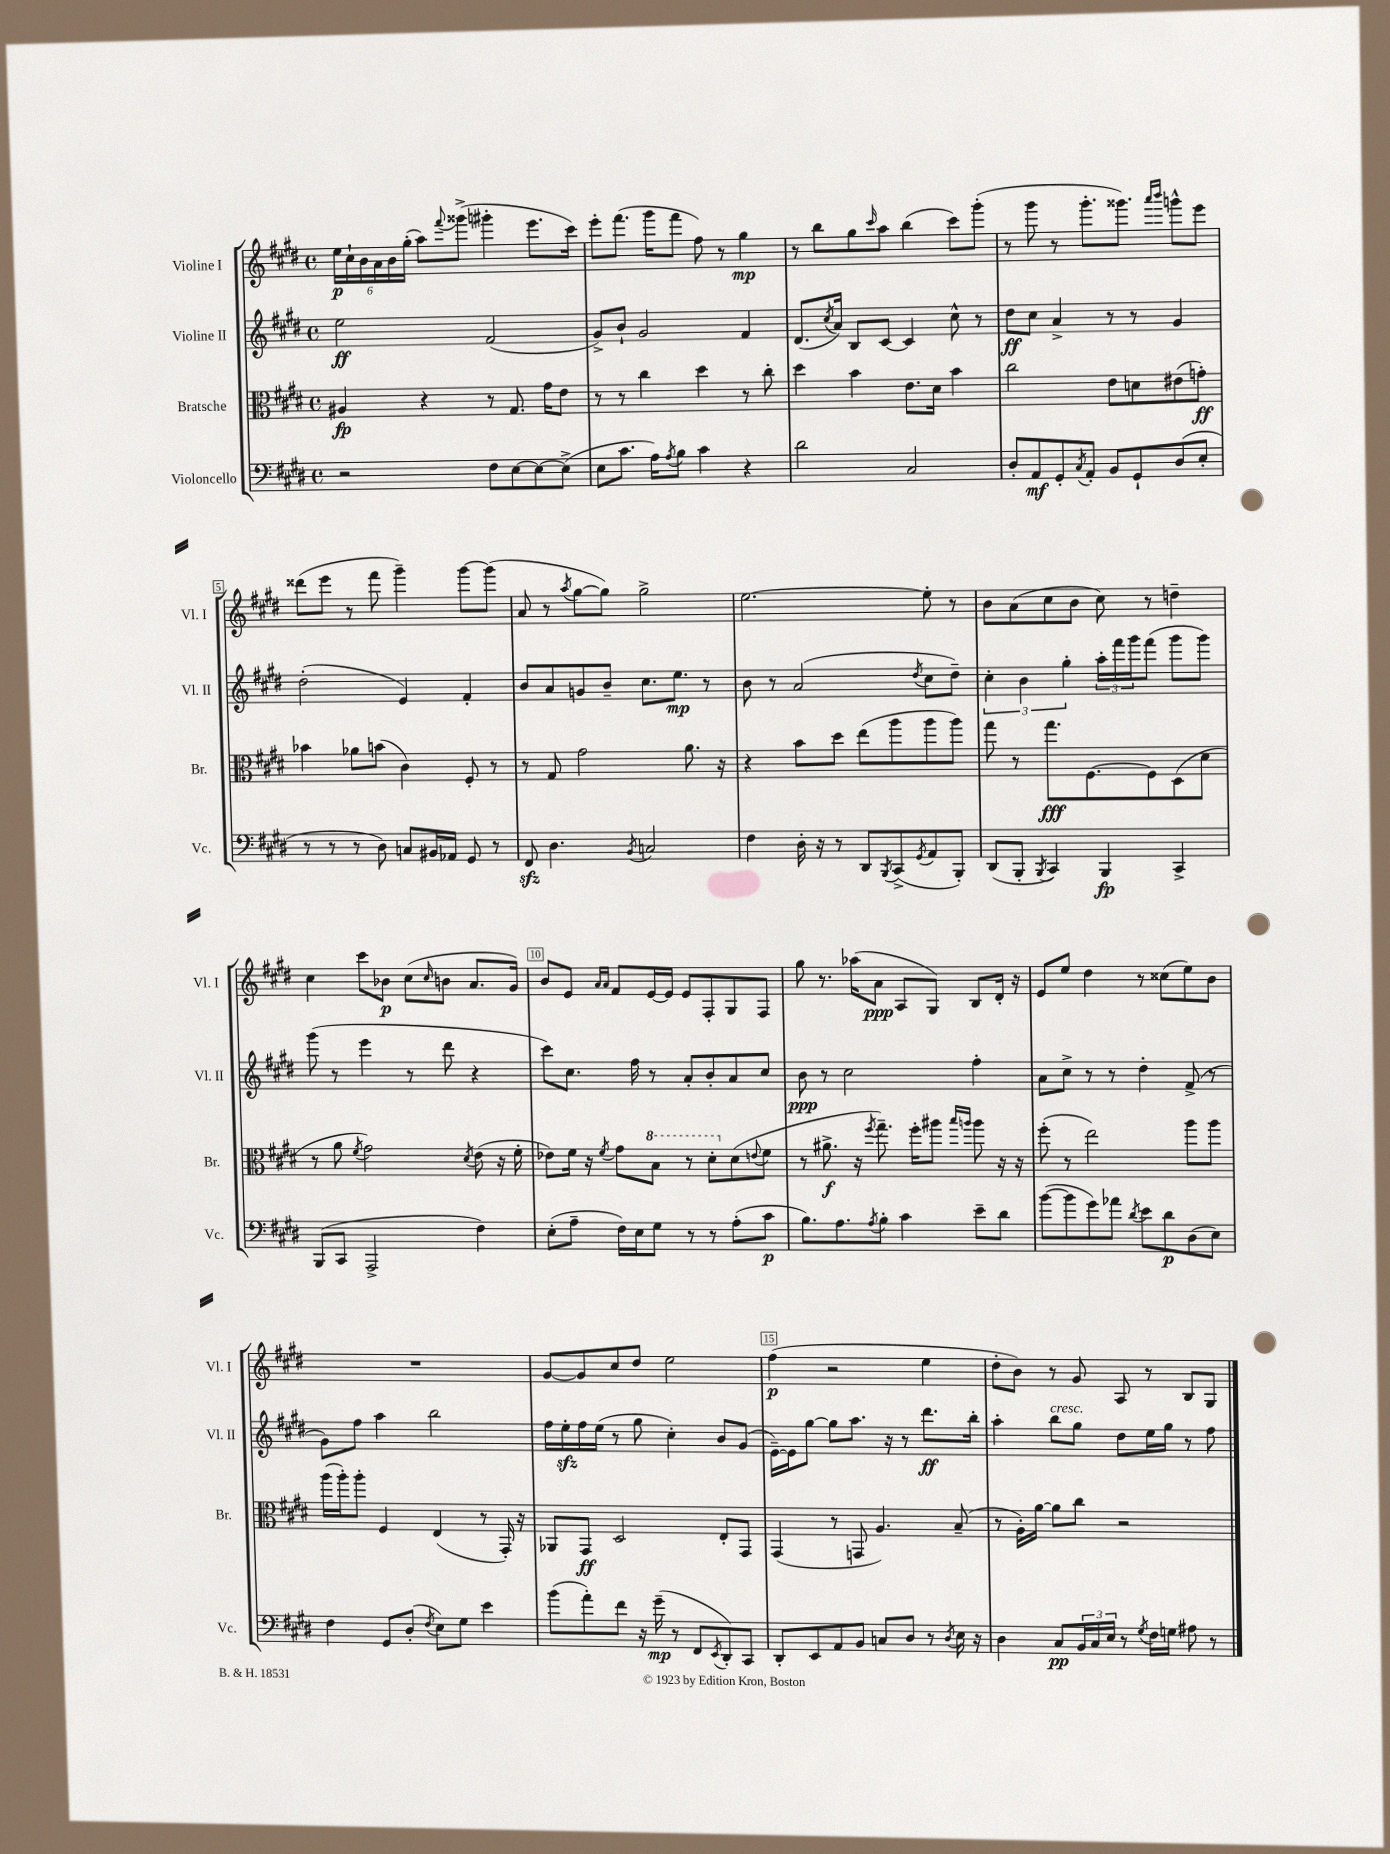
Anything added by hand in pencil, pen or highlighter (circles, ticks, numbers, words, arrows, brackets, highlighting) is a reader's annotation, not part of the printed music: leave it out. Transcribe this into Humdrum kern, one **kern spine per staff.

**kern	**dynam	**kern	**dynam	**kern	**dynam	**kern	**dynam
*part4	*part4	*part3	*part3	*part2	*part2	*part1	*part1
*staff4	*staff4	*staff3	*staff3	*staff2	*staff2	*staff1	*staff1
*I"Violoncello	*	*I"Bratsche	*	*I"Violine II	*	*I"Violine I	*
*I'Vc.	*	*I'Br.	*	*I'Vl. II	*	*I'Vl. I	*
*clefF4	*	*clefC3	*	*clefG2	*	*clefG2	*
*k[f#c#g#d#]	*	*k[f#c#g#d#]	*	*k[f#c#g#d#]	*	*k[f#c#g#d#]	*
*M4/4	*	*M4/4	*	*M4/4	*	*M4/4	*
*met(c)	*	*met(c)	*	*met(c)	*	*met(c)	*
=1	=1	=1	=1	=1	=1	=1	=1
2r	.	4A#X/	fp	2ee\	ff	24ee\LL	p
.	.	.	.	.	.	24cc#`\	.
.	.	.	.	.	.	24b\	.
.	.	.	.	.	.	24a\	.
.	.	.	.	.	.	24b\	.
.	.	.	.	.	.	(24gg#'\JJ	.
.	.	4r	.	.	.	8aa\L)	.
.	.	.	.	.	.	8qqfff#/	.
.	.	.	.	.	.	(8ggg##X^\J	.
8F#\L	.	8r	.	(2f#/	.	4ggg#X'\	.
[8E\	.	8.G#/	.	.	.	.	.
8E\_	.	.	.	.	.	8.eee\L	.
.	.	16g#\KL	.	.	.	.	.
(8E^\J]	.	8e\J	.	.	.	.	.
.	.	.	.	.	.	16ccc#\Jk)	.
=2	=2	=2	=2	=2	=2	=2	=2
8E\L	.	8r	.	8g#^/L)	.	8eee'\L	.
8.c#\J	.	8r	.	8b`/J	.	(8.fff#\J	.
.	.	4cc#\	.	2g#/	.	.	.
16A\KL)	.	.	.	.	.	16ggg#\KL	.
8qA/	.	.	.	.	.	.	.
8B\J	.	.	.	.	.	8fff#\J	.
4c#\	.	4dd#\	.	.	.	8ff#\)	.
.	.	.	.	.	.	8r	.
4r	.	8r	.	4f#/	.	4gg#\	mp
.	.	8cc#'\	.	.	.	.	.
=3	=3	=3	=3	=3	=3	=3	=3
2d#\	.	4dd#\	.	(8.d#/L	.	8r	.
.	.	.	.	.	.	8bb\L	.
.	.	.	.	8qcc#/	.	.	.
.	.	.	.	16a/Jk)	.	.	.
.	.	4b\	.	8B/L	.	8gg#\	.
.	.	.	.	.	.	16qqccc#/	.
.	.	.	.	[8c#/J	.	8aa\J	.
2C#/	.	8.e\L	.	4c#/]	.	(4bb\	.
.	.	16d#\Jk	.	.	.	.	.
.	.	4b\	.	8cc#^^\	.	8ccc#\L)	.
.	.	.	.	8r	.	(8ggg#'\J	.
=4	=4	=4	=4	=4	=4	=4	=4
8D#'/L	.	2cc#\	.	8dd#\L	ff	8r	.
8AA/	mf	.	.	8cc#\J	.	8ggg#\	.
8GG#'/	.	.	.	4a^/	.	8r	.
8qC#/	.	.	.	.	.	.	.
8AA'/J	.	.	.	.	.	8.ggg#'\L	.
8BB/L	.	8e\L	.	8r	.	.	.
.	.	.	.	.	.	8.ggg##X\J)	.
8GG#`/	.	8dn\	.	8r	.	.	.
.	.	.	.	.	.	16qqaaa/LL	.
.	.	.	.	.	.	16qqbbb/JJ	.
(8D#/	.	(8e#X\	.	4g#/	.	8gggn^^\L	.
8E'/J	.	8gn'\J)	ff	.	.	8eee\J	.
!!LO:LB:g=z
=5	=5	=5	=5	=5	=5	=5	=5
8r	.	4b-X\	.	(2dd#'\	.	(8ddd##X\L	.
8r	.	.	.	.	.	8eee\J	.
8r	.	8a-X\L	.	.	.	8r	.
8D#\)	.	(8bn\J	.	.	.	8fff#\	.
8Cn/L	.	4c#\)	.	4e/)	.	4ggg#~\)	.
16BB#X/L	.	.	.	.	.	.	.
16AA-X/JJ	.	.	.	.	.	.	.
8GG#/	.	8F#'/	.	4f#'/	.	[8ggg#\L	.
8r	.	8r	.	.	.	(8ggg#\J]	.
=6	=6	=6	=6	=6	=6	=6	=6
8FF#zz/	.	8r	.	8b/L	.	8a/	.
4.D#\	.	8G#/	.	8a/	.	8r	.
.	.	.	.	.	.	8qaa/	.
.	.	2g#\	.	8gn/	.	[8gg#\L	.
.	.	.	.	8b~/J	.	8gg#\J])	.
8qBB/	.	.	.	.	.	.	.
2Cn/	.	.	.	8.cc#\L	.	2gg#^\	.
.	.	.	.	8.ee\J	mp	.	.
.	.	8.a\	.	.	.	.	.
.	.	.	.	8r	.	.	.
.	.	16r	.	.	.	.	.
=7	=7	=7	=7	=7	=7	=7	=7
4F#\	.	4r	.	8b\	.	[2.ee\	.
.	.	.	.	8r	.	.	.
16D#'\	.	8b\L	.	(2a/	.	.	.
16r	.	.	.	.	.	.	.
8r	.	8dd#\J	.	.	.	.	.
8DD#/L	.	(8ee\L	.	.	.	.	.
8qBBB/	.	.	.	.	.	.	.
(8CC#^/	.	8aa\	.	.	.	.	.
8qGG#/	.	.	.	8qdd#/	.	.	.
8AA/	.	8aa\	.	8cc#\L	.	8ee'\]	.
8BBB'/J)	.	8aa\J)	.	8dd#~\J)	.	8r	.
=8	=8	=8	=8	=8	=8	=8	=8
(8DD#/L	.	8gg#\	.	6cc#'\	.	8b\L	.
8BBB'/J	.	8r	.	.	.	(8a\	.
.	.	.	.	6b\	.	.	.
8qBBB/	.	.	.	.	.	.	.
4CC#/)	.	8.gg#\L	fff	.	.	8cc#\	.
.	.	.	.	6gg#'\	.	.	.
.	.	.	.	.	.	8b\J	.
.	.	[8.F#\	.	.	.	.	.
4BBB/	fp	.	.	24aa'\LL	.	8cc#\)	.
.	.	.	.	24fff#\	.	.	.
.	.	.	.	24ggg#\J	.	.	.
.	.	8F#\]	.	(8fff#\J	.	8r	.
4CC#^/	.	(8D#\	.	8ggg#\L	.	4ddn~\	.
.	.	8d#\J	.	8ggg#\J)	.	.	.
!!LO:LB:g=z
=9	=9	=9	=9	=9	=9	=9	=9
(8BBB/L	.	8r	.	(8ggg#\	.	4cc#\	.
8CC#/J	.	8a\	.	8r	.	.	.
.	.	8qf#/	.	.	.	.	.
2AAA^/	.	2g#\)	.	4eee\	.	8ccc#\L	.
.	.	.	.	.	.	8b-X\J	p
.	.	.	.	8r	.	(8cc#\L	.
.	.	.	.	.	.	16qqcc#/	.
.	.	.	.	8ddd#\	.	8bn\J	.
.	.	8qd#/	.	.	.	.	.
4F#\)	.	(8e\	.	4r	.	8.a/L	.
.	.	16r	.	.	.	.	.
.	.	16f#'\	.	.	.	16g#/Jk)	.
=10	=10	=10	=10	=10	=10	=10	=10
(8E'\L	.	8e-X\L)	.	8ccc#\L)	.	8b/L	.
8A~\J	.	16f#\Jk	.	8.cc#\J	.	8e/J	.
.	.	16r	.	.	.	.	.
.	.	.	.	.	.	16qqa/LL	.
.	.	8qf#/	.	.	.	16qqa/JJ	.
16F#\LL)	.	8g#\L	.	.	.	8f#/L	.
16E\J	.	.	.	16ff#\	.	.	.
*	*	*8va	*	*	*	*	*
8G#\J	.	8b\J	.	8r	.	[16e/L	.
.	.	.	.	.	.	16e/JJ]	.
8r	.	8r	.	8a'/L	.	8e/L	.
8r	.	8dd#'\L	.	8b'/	.	8F#'/	.
*	*	*X8va	*	*	*	*	*
(8A'\L	.	(8d#\	.	8a/	.	8G#/	.
.	.	8qqen/	.	.	.	.	.
8c#\J	p	8f#\J	.	8cc#/J	.	8F#/J	.
=11	=11	=11	=11	=11	=11	=11	=11
8.B\L)	.	8r	.	8b\	ppp	8gg#\	.
.	.	8.a#X^\	f	8r	.	8.r	.
8.A\	.	.	.	.	.	.	.
.	.	.	.	2cc#\	.	.	.
.	.	16r	.	.	.	(16aa-X\KL	.
8qA/	.	8qff#/	.	.	.	.	.
8B'\J	.	8.gg#~\)	.	.	.	8a\J	ppp
4c#\	.	.	.	.	.	8A/L	.
.	.	16ff#'\KL	.	.	.	.	.
.	.	8aa#X\J	.	.	.	8G#/J)	.
.	.	16qqbb/LL	.	.	.	.	.
.	.	16qqaan/JJ	.	.	.	.	.
8e~\L	.	8aa\	.	4ff#'\	.	8B/L	.
8d#\J	.	16r	.	.	.	16d#'/Jk	.
.	.	16r	.	.	.	16r	.
=12	=12	=12	=12	=12	=12	=12	=12
([8b\L	.	(8ff#'\	.	8a\L	.	8e/L	.
8b\]	.	8r	.	8cc#^\J	.	8ee/J	.
8g#\)	.	2ee\)	.	8r	.	4dd#\	.
8a-X\J	.	.	.	8r	.	.	.
8qd#/	.	.	.	.	.	.	.
8e\L	.	.	.	4dd#'\	.	8r	.
8d#\	p	.	.	.	.	(8cc##X\L	.
(8D#\	.	8aa\L	.	(8f#^/	.	8ee\)	.
8E\J)	.	8aa\J	.	8r	.	8b\J	.
!!LO:LB:g=z
=13	=13	=13	=13	=13	=13	=13	=13
4F#\	.	(16aa\LL	.	8g#\L)	.	1r	.
.	.	16aa'\J)	.	.	.	.	.
.	.	8aa'\J	.	8ff#\J	.	.	.
8GG#/L	.	4F#/	.	4aa\	.	.	.
(8D#'/J	.	.	.	.	.	.	.
8qF#/	.	.	.	.	.	.	.
8E\L)	.	(4E/	.	2bb\	.	.	.
8G#\J	.	.	.	.	.	.	.
4e\	.	8r	.	.	.	.	.
.	.	16GG#'/)	.	.	.	.	.
.	.	16r	.	.	.	.	.
=14	=14	=14	=14	=14	=14	=14	=14
(8b\L	.	8AA-X/L	.	16ff#\LL	.	[8g#/L	.
.	.	.	.	16eezz'\	.	.	.
8a'\)	.	8GG#/J	ff	16ff#\	.	8g#/]	.
.	.	.	.	(16ee\JJ	.	.	.
8f#\J	.	2D#/	.	8r	.	8cc#/	.
16r	.	.	.	8gg#\	.	8dd#/J	.
(16g#~\	mp	.	.	.	.	.	.
8r	.	.	.	4cc#'\)	.	2ee\	.
8FF#/L	.	.	.	.	.	.	.
8qEE/	.	.	.	.	.	.	.
8DD#'/)	.	8E'/L	.	8b/L	.	.	.
8CC#/J	.	8GG#/J	.	(8g#/J	.	.	.
=15	=15	=15	=15	=15	=15	=15	=15
8DD#'/L	.	(4GG#/	.	[16e~\LL)	.	(4ff#\	p
.	.	.	.	16e\J]	.	.	.
8EE/	.	.	.	[8gg#\J	.	.	.
8AA/	.	8r	.	8gg#\L]	.	2r	.
8BB/J	.	8GGn/	.	8.aa\J	.	.	.
8Cn/L	.	4.A/)	.	.	.	.	.
.	.	.	.	16r	.	.	.
8D#/J	.	.	.	8r	.	.	.
8r	.	.	.	8.ddd#\L	ff	4ee\	.
8qD#/	.	.	.	.	.	.	.
16E\	.	(8B~/	.	.	.	.	.
16r	.	.	.	16bb'\Jk	.	.	.
=16	=16	=16	=16	=16	=16	=16	=16
4D#\	.	8r	.	4aa'\	.	8dd#'\L	.
.	.	16A'\LL)	.	.	.	8b\J)	.
.	.	[16a\JJ	.	.	.	.	.
!	!	!	!	!LO:TX:a:i:t=cresc.	!	!	!
8C#/L	pp	8a\L]	.	8bb\L	.	8r	.
24BB/L	.	8cc#\J	.	8gg#\J	.	8g#/	.
24C#/	.	.	.	.	.	.	.
24E/JJ	.	.	.	.	.	.	.
8r	.	2r	.	8dd#\L	.	8A/	.
8qG#/	.	.	.	.	.	.	.
16F#\LL	.	.	.	16ee\L	.	8r	.
16Gn\JJ	.	.	.	16gg#\JJ	.	.	.
8A#X\	.	.	.	8r	.	8B/L	.
8r	.	.	.	8ff#\	.	8G#/J	.
==	==	==	==	==	==	==	==
*-	*-	*-	*-	*-	*-	*-	*-
